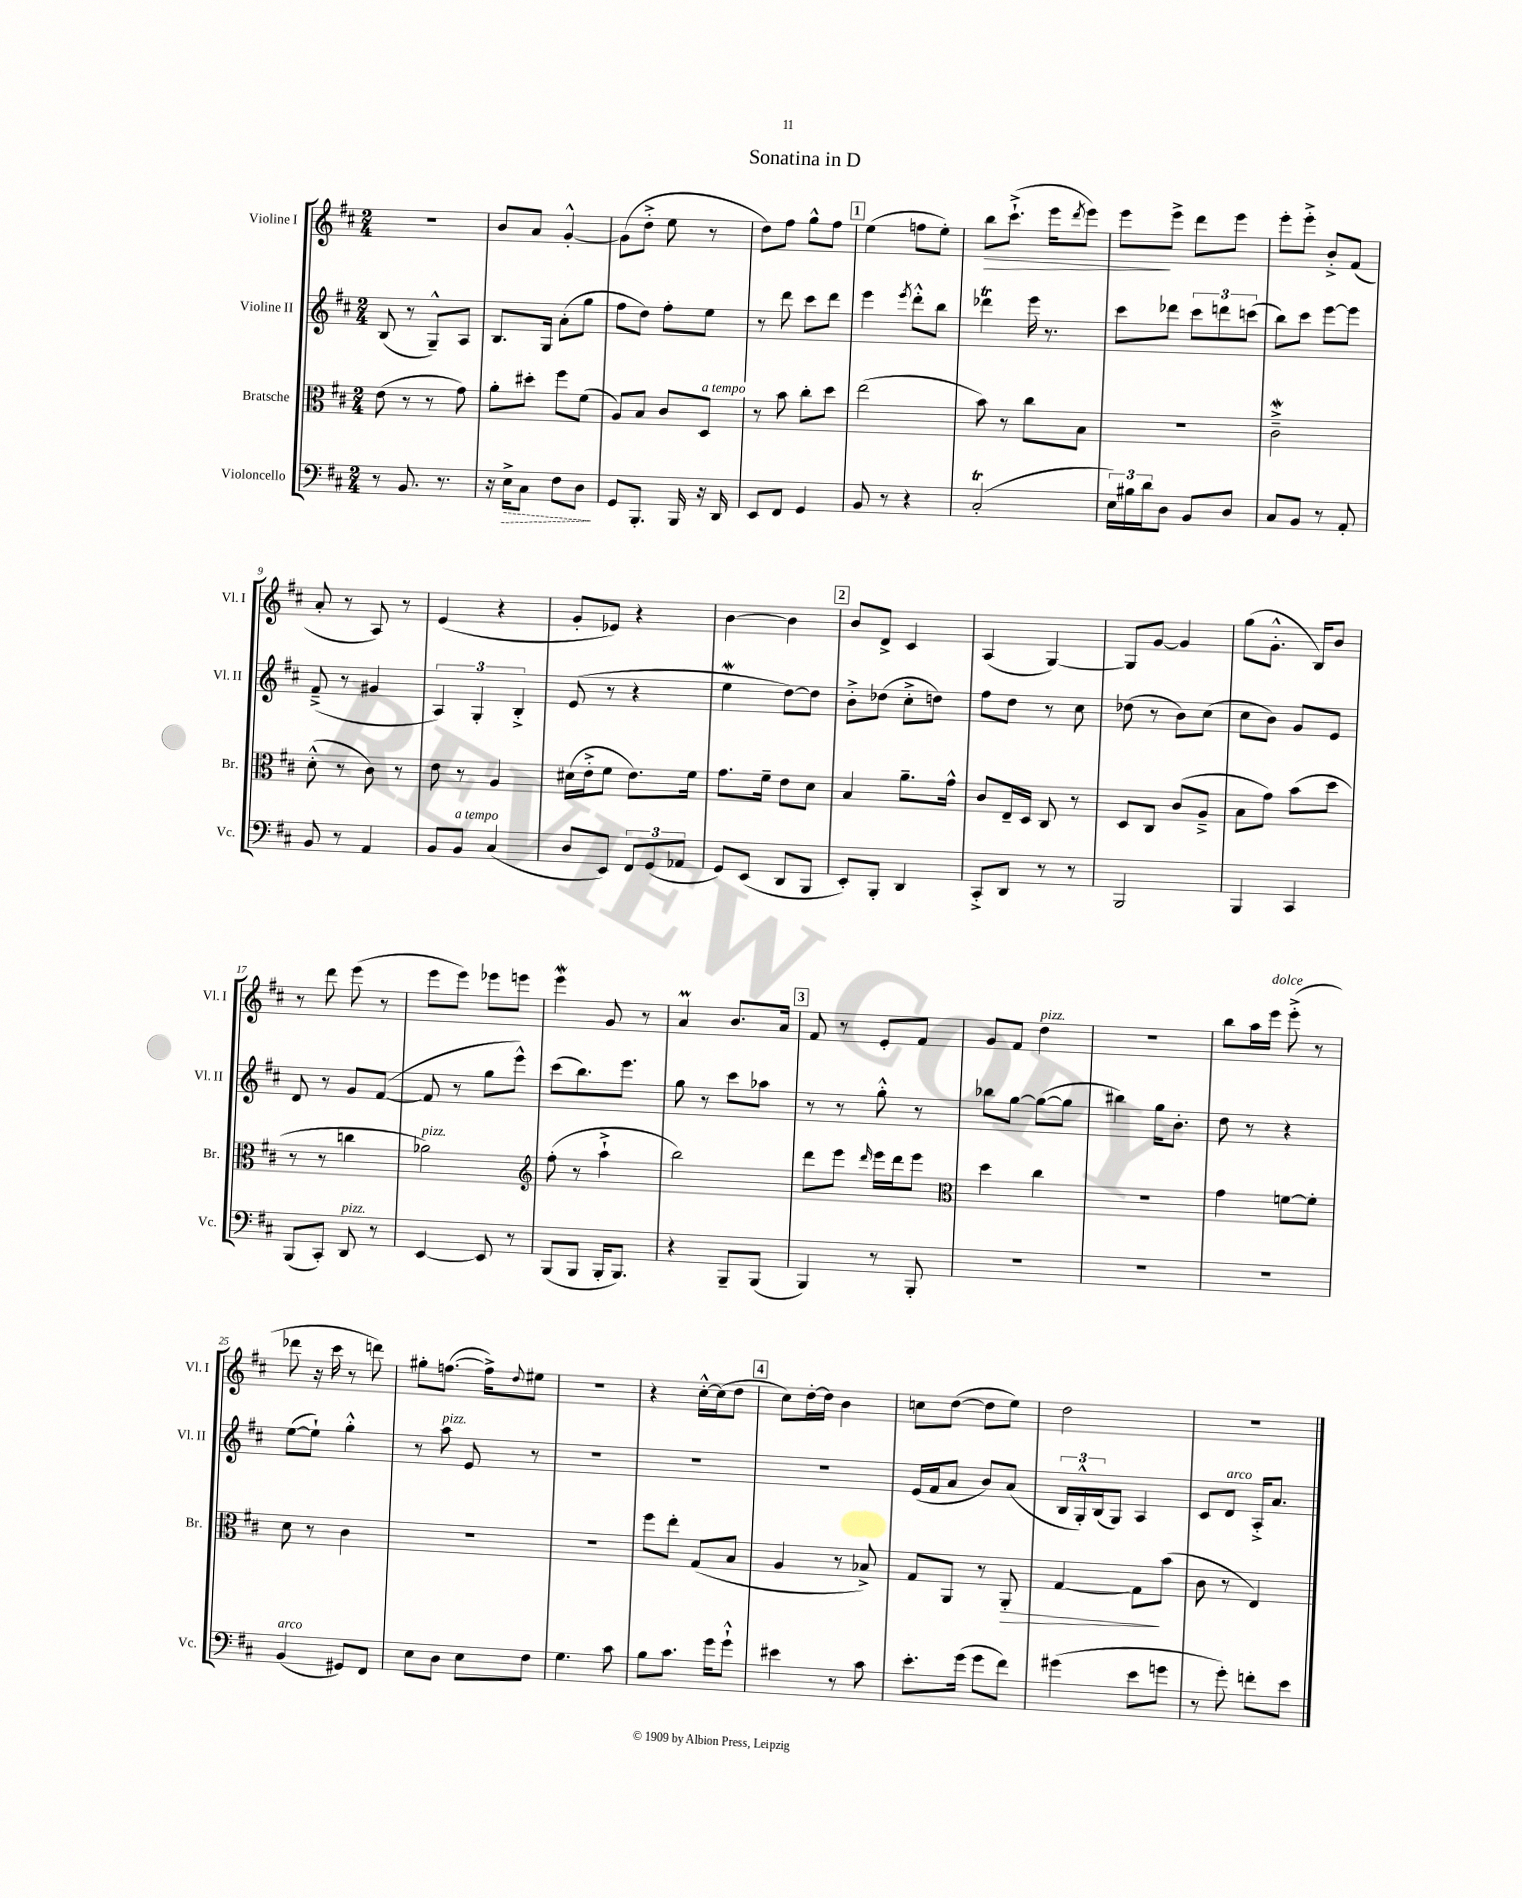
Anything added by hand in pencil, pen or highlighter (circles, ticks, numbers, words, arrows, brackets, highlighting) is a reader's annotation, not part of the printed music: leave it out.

**kern	**kern	**kern	**kern
*staff4	*staff3	*staff2	*staff1
*clefF4	*clefC3	*clefG2	*clefG2
*k[f#c#]	*k[f#c#]	*k[f#c#]	*k[f#c#]
*M2/4	*M2/4	*M2/4	*M2/4
8r	(8e	(8B	2r
8.BB	8r	8r	.
.	8r	8G~^^)	.
8.r	.	.	.
.	8g)	8A	.
=	=	=	=
16r	8a'	8.B	8b
16E^	.	.	.
8C#	8dd#'	.	8a
.	.	16G	.
8F#	8ff#	(8a'	[4g'^^
8D	(8f#	8gg	.
=	=	=	=
8GG	8A)	8ff#	(8g]
8.BBB'	8B	8dd)	8dd'^
.	8c#	8ff#'	8ee
16BBB	.	.	.
16r	8D	8ee	8r
16DD	.	.	.
=	=	=	=
8EE	8r	8r	8dd)
8FF#	8b	8ddd	8ff#
4GG	8cc#'	8ccc#	8gg^^
.	8dd	8ddd	8ff#
=	=	=	=
8BB	(2ee	4eee	(4ee
8r	.	.	.
.	.	8qeee	.
4r	.	8ddd'^^	8ff
.	.	8bb	8ee')
=	=	=	=
(2C#'	8b)	4ddd-	8bb
.	8r	.	(8.ccc#`^
.	8cc#	16eee	.
.	.	8.r	16eee
.	.	.	8qddd
.	8B	.	8eee)
=	=	=	=
24E)	2r	8ccc#	8eee
24B#	.	.	.
24d	.	.	.
8D	.	8ddd-	8eee^
8BB	.	12ccc#	8ddd
.	.	12ddd	.
8D	.	.	8eee
.	.	(12ccc	.
=	=	=	=
8C#	2c#~^	8bb)	8eee'
8BB	.	8ccc#	8eee'^
8r	.	[8eee	8b'^
8AA'	.	8eee]	(8f#
=	=	=	=
8BB	(8d'^^	(8f#~^	8a'
8r	8r	8r	8r
4AA	8c#)	4g#	8A)
.	8r	.	8r
=	=	=	=
8BB	8e	6A)	(4e
8BB	8r	.	.
.	.	6G'	.
(4C#	4A	.	4r
.	.	6B'^	.
=	=	=	=
8D	(16d#	(8e	8g'
.	16e'^	.	.
8EE)	8f#	8r	8e-)
12FF#	8.e)	4r	4r
(12GG	.	.	.
12AA-	.	.	.
.	16f#	.	.
=	=	=	=
8GG)	8.g	4ee	[4b
(8EE	.	.	.
.	16f#~	.	.
8DD	8e	[8dd)	4b]
8BBB	8d	8dd]	.
=	=	=	=
8EE')	4B	8b'^	8b
8BBB'	.	(8dd-	8d^
4DD	8.a~	8cc#'^	4c#
.	.	8dd)	.
.	16g^^	.	.
=	=	=	=
8CC#'^	8c#	8ff#	(4A
8DD	16E~	8dd	.
.	16D	.	.
8r	8C#	8r	[4G)
8r	8r	8cc#	.
=	=	=	=
2BBB	8D	(8dd-	8G]
.	8C#	8r	[8g
.	(8c#	8b)	4g]
.	8A~^	(8cc#	.
=	=	=	=
4BBB	8B	8cc#	(8gg
.	8g)	8b)	8.g'^^
4CC#	(8b	8g	.
.	.	.	16B)
.	8dd	8e	8b
=	=	=	=
(8BBB	8r	8d	8r
8CC#')	8r	8r	8ddd
8DD	4cc	8g	(8eee
8r	.	([8f#	8r
=	=	=	=
[4EE	2a-)	8f#]	8eee
.	.	8r	8eee)
8EE]	.	8gg	8eee-
8r	.	8eee^^)	8eee
=	=	=	=
*	*clefG2	*	*
(8BBB	(8ff#'	(8ccc#	4eee
8BBB	8r	8.bb)	.
16BBB'	4aa`^	.	8g
8.BBB)	.	8.eee	.
.	.	.	8r
=	=	=	=
4r	2bb)	8gg	4a
.	.	8r	.
8BBB~	.	8ccc#	8.b
(8BBB	.	8aa-	.
.	.	.	16a
=	=	=	=
4BBB)	8ddd	8r	8f#
.	8eee	8r	8r
.	16qqddd	.	.
8r	16eee	8gg'^^	8e'
.	16ddd	.	.
8BBB'	8eee	8r	8f#
=	=	=	=
*	*clefC3	*	*
2r	4dd	8bb-	8g
.	.	[8gg	8f#
.	4cc#	(8gg_	4dd
.	.	8gg]	.
=	=	=	=
2r	2r	4bb#)	2r
.	.	16gg	.
.	.	8.b'	.
=	=	=	=
2r	4g	8dd	8bb
.	.	8r	16aa
.	.	.	16eee
.	[8f	4r	(8eee'^
.	8f']	.	8r
=	=	=	=
(4BB	8d	([8ee	8ddd-
.	8r	8ee`])	16r
.	.	.	16ccc#
8GG#)	4c#	4gg'^^	8r
8FF#	.	.	8ddd)
=	=	=	=
8E	2r	8r	8gg#'
8D	.	8aa	([8.ff
8E	.	8e	.
.	.	.	16ff^])
.	.	.	8qqdd
8F#	.	8r	8ee#
=	=	=	=
4.G	2r	2r	2r
8c#	.	.	.
=	=	=	=
8B	8ff#	2r	4r
8.c#	8ee'	.	.
.	(8G	.	[16cc#'^^
16g	.	.	(16cc#]
8g`^^	8B	.	8dd
=	=	=	=
4e#	4A	2r	8cc#)
.	.	.	[16dd'
.	.	.	16dd]
8r	8r	.	4b
8c#	8B-^)	.	.
=	=	=	=
8.e'	8G	(16e	8cc
.	.	16f#	.
.	8AA	8a	([8dd
(16g	.	.	.
8g	8r	8b)	8dd]
8f#)	8AA'	(8a	8ee)
=	=	=	=
(4g#	[4G	24B	2dd
.	.	24G'^^)	.
.	.	(24B	.
.	.	8G)	.
8e	8G]	4A	.
8g	(8b	.	.
=	=	=	=
8r	8c#	8c#	2r
8g')	8r	8d	.
8f'	4E)	16A'^	.
.	.	8.a	.
8e	.	.	.
==	==	==	==
*-	*-	*-	*-
